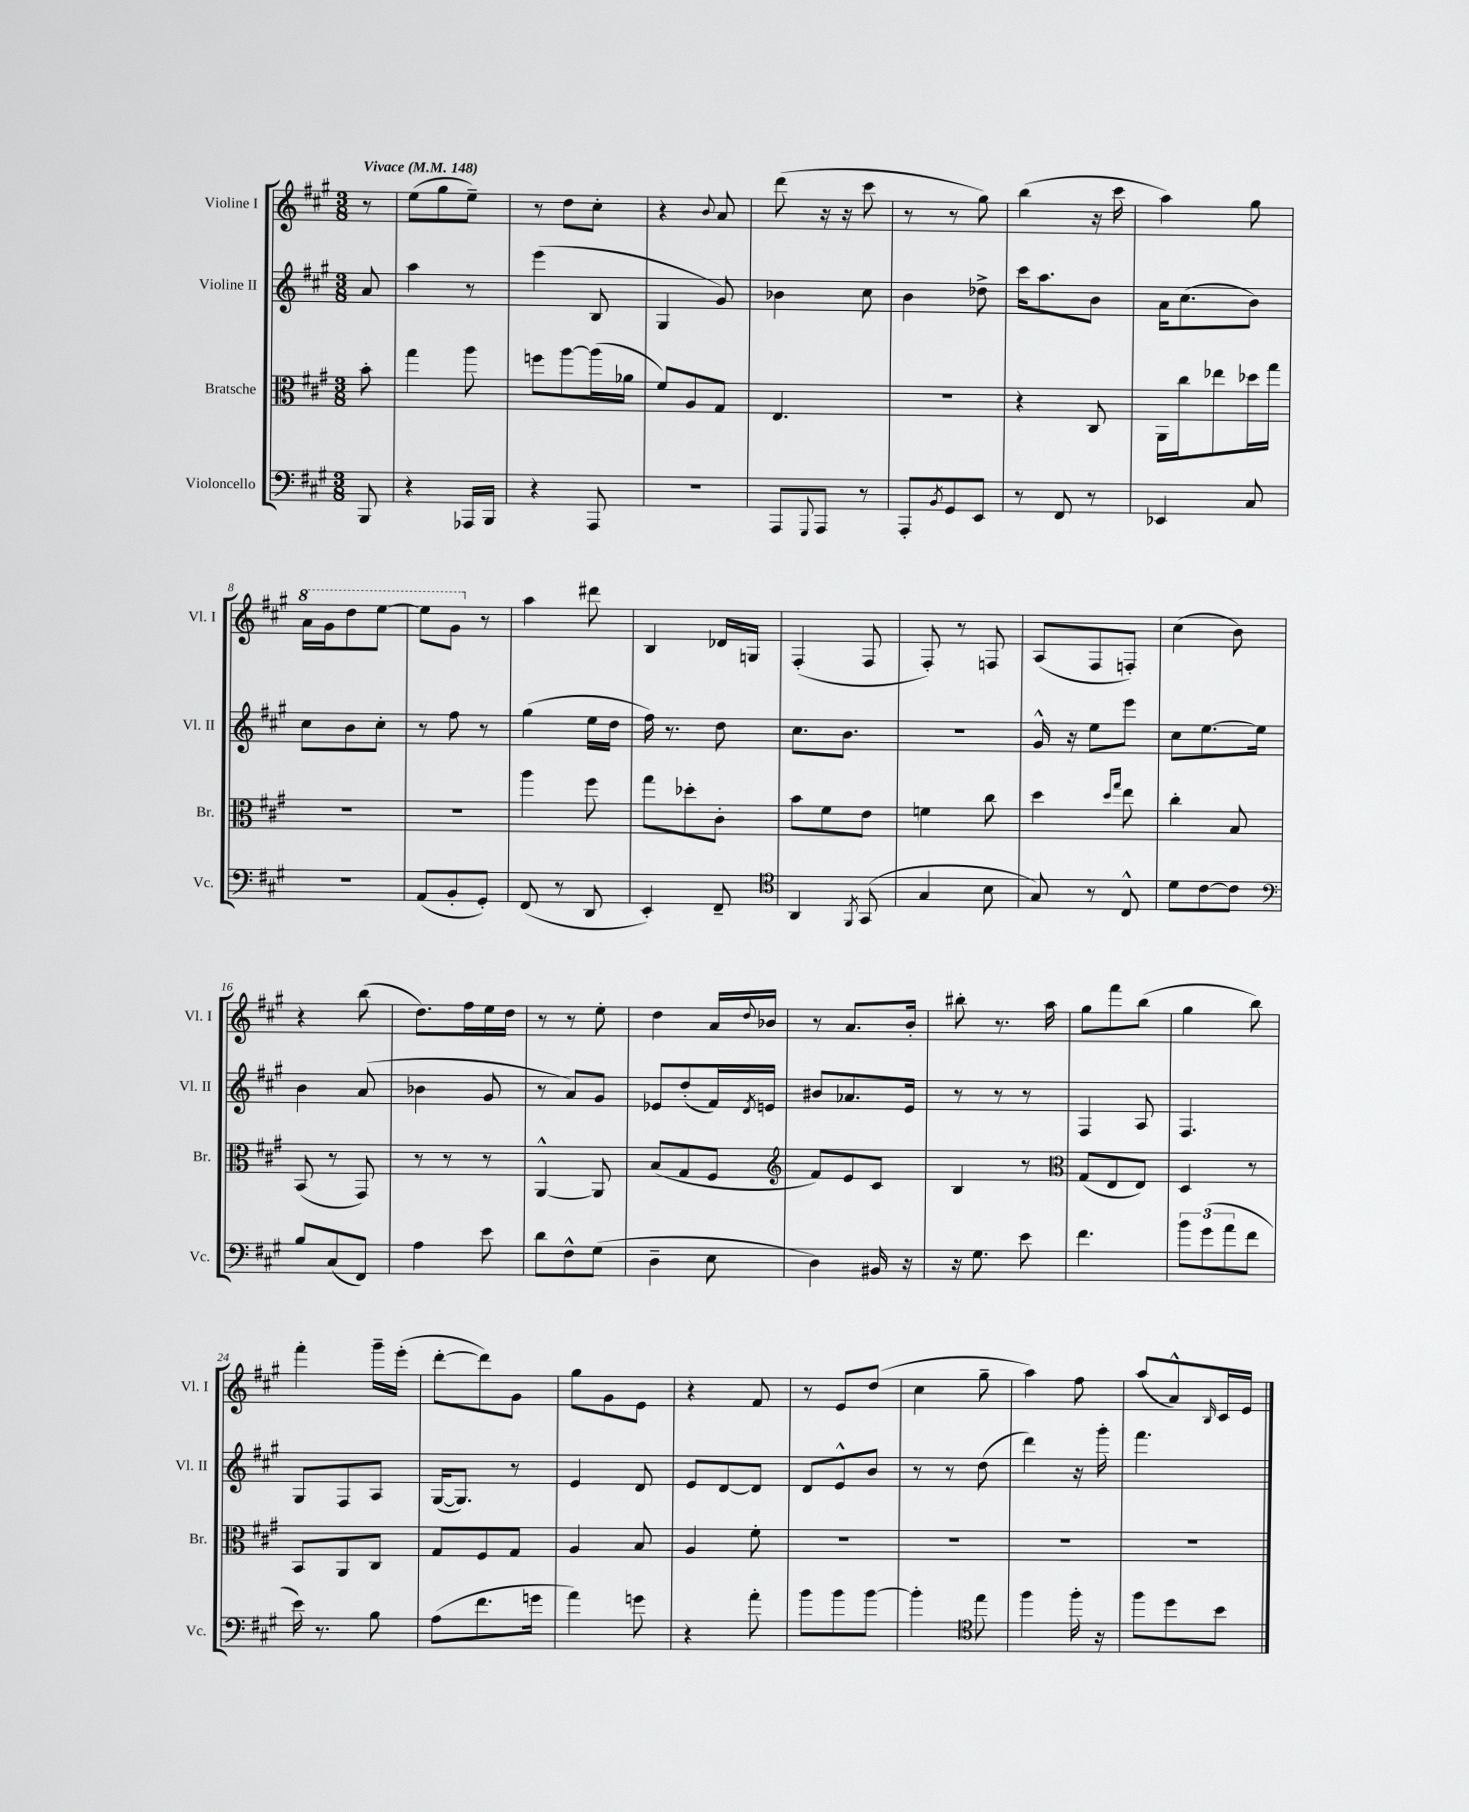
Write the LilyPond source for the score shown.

<<
\new StaffGroup <<
\new Staff = "s0" \with { instrumentName = "Violine I" shortInstrumentName = "Vl. I" } {
    \clef treble \key a \major \numericTimeSignature \time 3/8 \partial 8 \tempo "Vivace" 4 = 148
    r8 |
    e''8( gis''8 e''8--) |
    r8 d''8 cis''8-. |
    r4 \appoggiatura { b'8 } a'8 |
    d'''8( r16 r16 cis'''8 |
    r8 r8 gis''8) |
    b''4( r16 cis'''16 |
    a''4) gis''8 |
    \ottava #1 a''16 gis''16 d'''8 e'''8~ |
    e'''8 gis''8 \ottava #0 r8 |
    a''4 dis'''8 |
    b4 des'16 g16 |
    fis4-.( fis8 |
    fis8-.) r8 f8 |
    a8( fis8 f8-.) |
    cis''4( b'8) |
    r4 b''8( |
    d''8.) fis''16 e''16 d''16 |
    r8 r8 e''8-. |
    d''4 a'16 \appoggiatura { d''8 } bes'16 |
    r8 a'8. b'16-. |
    bis''8-. r8. a''16 |
    gis''8 fis'''8 b''8( |
    gis''4 b''8) |
    fis'''4-. gis'''16-- e'''16-.( |
    d'''8~-. d'''8) gis'8 |
    gis''8 gis'8 e'8 |
    r4 fis'8 |
    r8 e'8 d''8( |
    cis''4 gis''8-- |
    a''4) fis''8 |
    a''8( a'8-^) \grace { b16 } cis'16 e'16 \bar "|." |
}
\new Staff = "s1" \with { instrumentName = "Violine II" shortInstrumentName = "Vl. II" } {
    \clef treble \key a \major \numericTimeSignature \time 3/8 \partial 8
    a'8 |
    a''4 r8 |
    e'''4( b8 |
    gis4 gis'8) |
    bes'4 cis''8 |
    b'4 des''8-> |
    cis'''16 a''8. b'8 |
    a'16 cis''8.( b'8) |
    cis''8 b'8 cis''8-. |
    r8 fis''8 r8 |
    gis''4( e''16 d''16 |
    fis''16) r8. d''8 |
    cis''8. b'8. |
    R4. |
    gis'16-^ r16 e''8 e'''8 |
    cis''8 e''8.~ e''16 |
    b'4 a'8( |
    bes'4 gis'8 |
    r8 a'8) gis'8 |
    ees'8 d''8-.( fis'16) \acciaccatura { d'8 } e'16 |
    bis'8 aes'8. e'16 |
    r8 r8 r8 |
    fis4 a8 |
    fis4. |
    gis8 fis8 a8 |
    gis16~( gis8.) r8 |
    e'4 d'8 |
    e'8 d'8~ d'8 |
    d'8 e'8-^ b'8 |
    r8 r8 d''8( |
    d'''4) r16 gis'''16-. |
    fis'''4. \bar "|." |
}
\new Staff = "s2" \with { instrumentName = "Bratsche" shortInstrumentName = "Br." } {
    \clef alto \key a \major \numericTimeSignature \time 3/8 \partial 8
    b'8-. |
    gis''4 a''8 |
    f''8 a''8~ a''16( aes'16 |
    fis'8) a8 gis8 |
    e4. |
    R4. |
    r4 cis8 |
    a,16 cis''16 ees''8 des''16 gis''16 |
    R4. |
    R4. |
    a''4 fis''8 |
    gis''8 des''8-. cis'8-. |
    b'8 fis'8 e'8 |
    f'4 cis''8 |
    d''4 \grace { d''16 gis''16 } e''8 |
    cis''4-. b8 |
    b,8( r8 gis,8) |
    r8 r8 r8 |
    a,4~-^ a,8 |
    b8( gis8 fis8 |
    \clef treble fis'8) e'8 cis'8 |
    b4 r8 |
    \clef alto gis8( e8 e8) |
    d4 r8 |
    b,8 a,8 cis8 |
    gis8 fis8 gis8 |
    a4 b8 |
    a4 fis'8-. |
    R4. |
    R4. |
    R4. |
    R4. \bar "|." |
}
\new Staff = "s3" \with { instrumentName = "Violoncello" shortInstrumentName = "Vc." } {
    \clef bass \key a \major \numericTimeSignature \time 3/8 \partial 8
    b,,8 |
    r4 aes,,16 b,,16 |
    r4 a,,8 |
    R4. |
    a,,8 \appoggiatura { gis,,8 } a,,8 r8 |
    a,,8-. \acciaccatura { b,8 } gis,8 e,8 |
    r8 fis,8 r8 |
    ees,4 cis8 |
    R4. |
    a,8( b,8-. gis,8-.) |
    fis,8( r8 d,8 |
    e,4-.) fis,8-- |
    \clef tenor a,4 \acciaccatura { fis,8 } gis,8( |
    gis4 b8 |
    gis8) r8 cis8-^ |
    d'8 cis'8~ cis'8 |
    \clef bass b8 cis8( fis,8) |
    a4 e'8 |
    d'8 fis8-^ gis8( |
    d4-- e8 |
    d4) bis,16 r16 |
    r16 gis8. e'8 |
    fis'4. |
    \tuplet 3/2 { b'8 gis'8( a'8 } fis'8 |
    e'16) r8. b8 |
    a8( fis'8. g'16 |
    a'4) g'8 |
    r4 a'8-. |
    b'8 b'8 b'8~ |
    b'4-. \clef tenor e''8 |
    fis''4 fis''16-. r16 |
    fis''8 d''8 b'8 \bar "|." |
}
>>
>>
